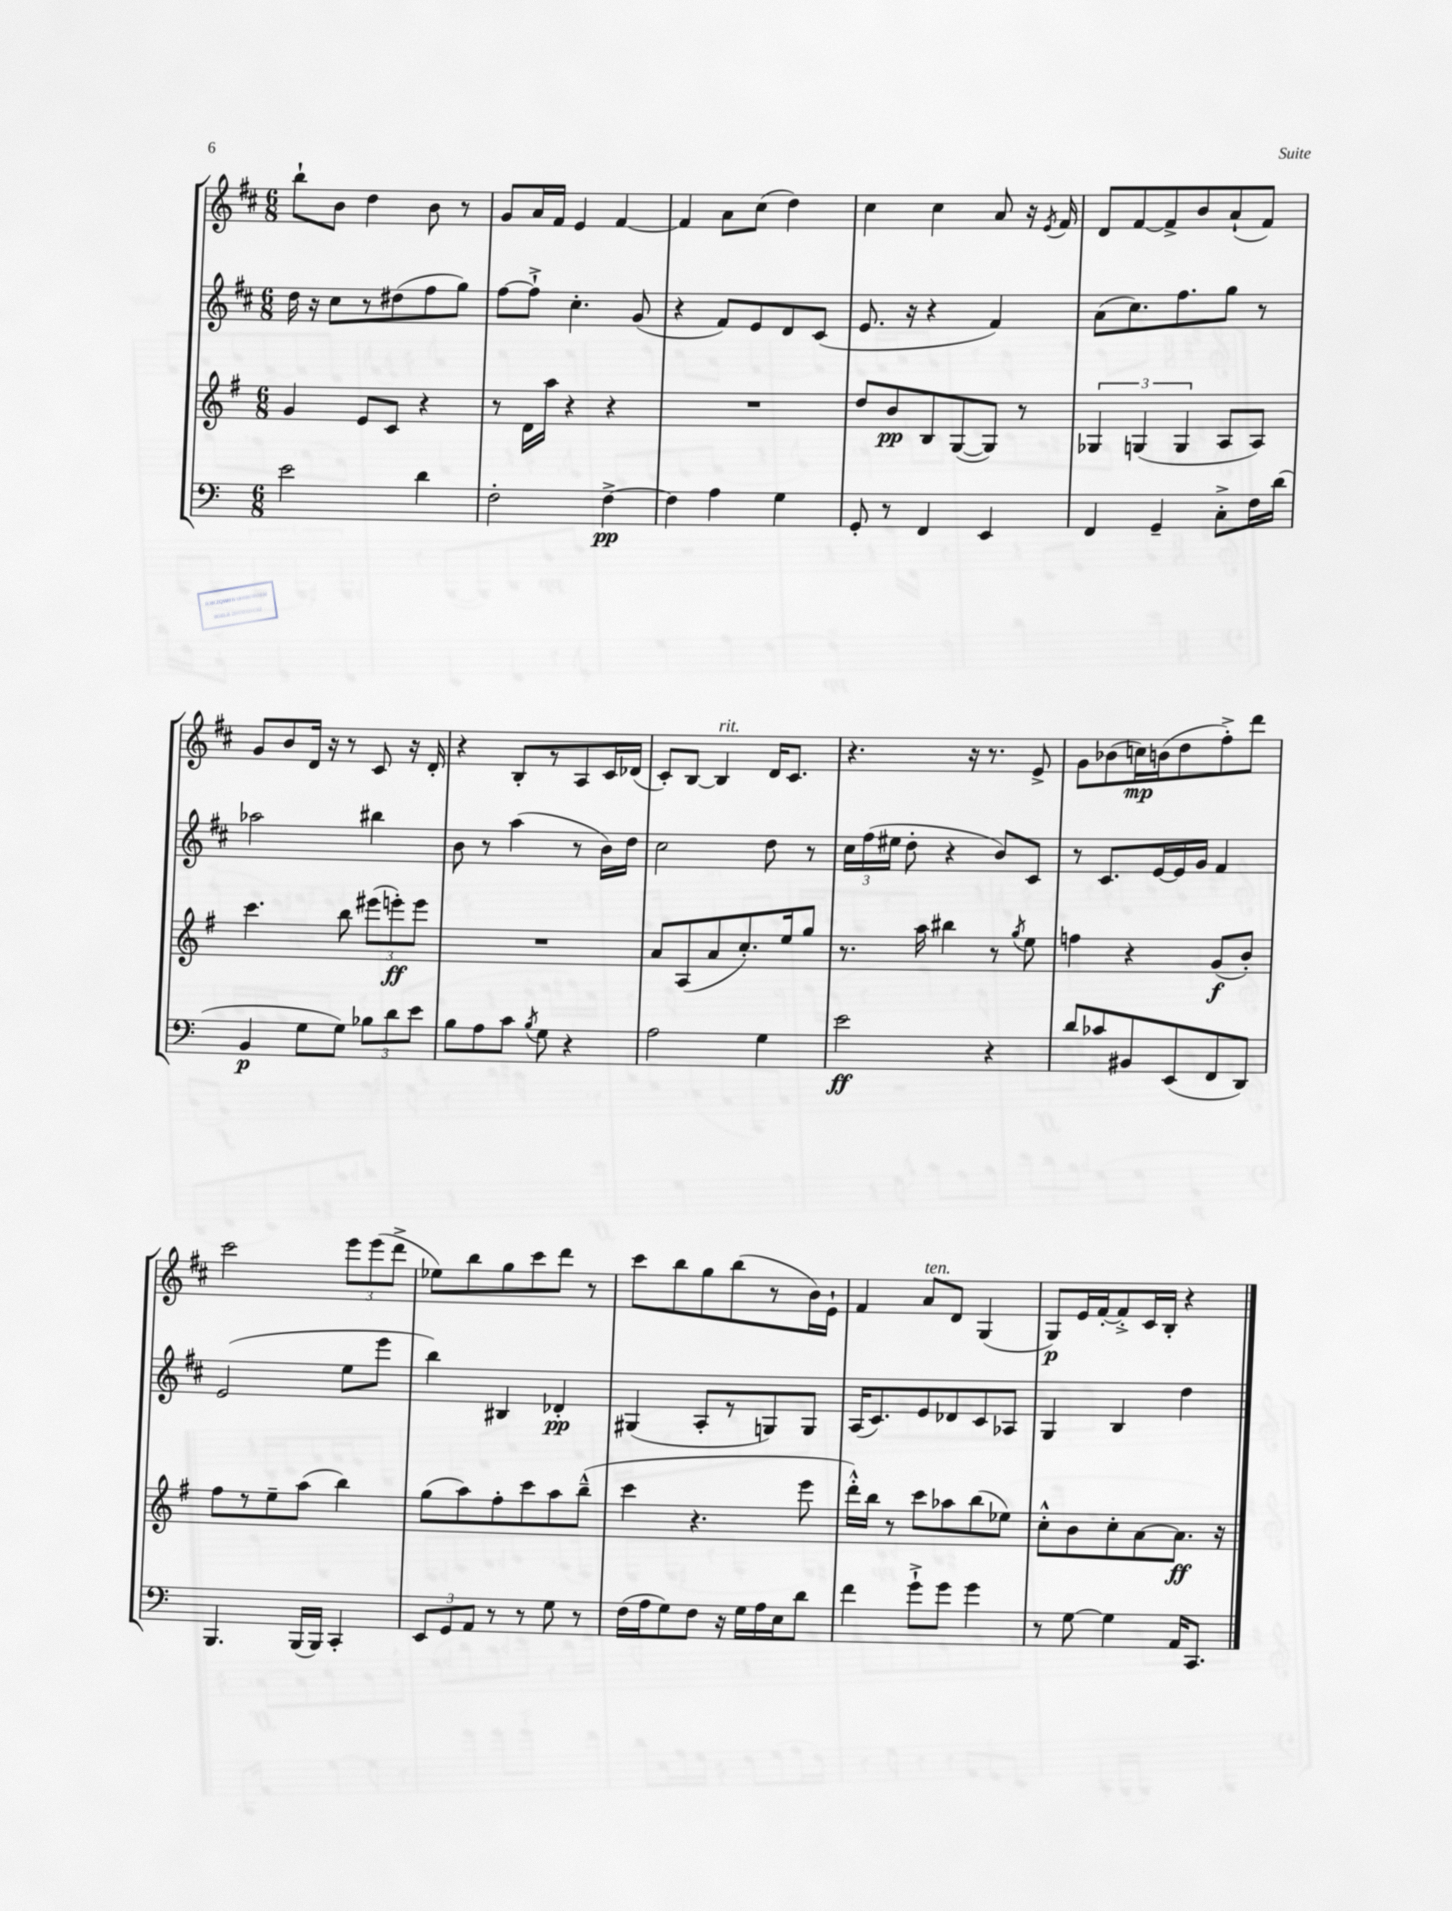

**kern	**kern	**kern	**kern
*staff4	*staff3	*staff2	*staff1
*clefF4	*clefG2	*clefG2	*clefG2
*k[]	*k[f#]	*k[f#c#]	*k[f#c#]
*M6/8	*M6/8	*M6/8	*M6/8
2e	4g	16dd	8bb`
.	.	16r	.
.	.	8cc#	8b
.	8e	8r	4dd
.	8c	(8dd#	.
4d	4r	8ff#	8b
.	.	8gg)	8r
=	=	=	=
2F'	8r	[8ff#	8g
.	16d	8ff#`^]	16a
.	16aa	.	16f#
.	4r	4.cc#'	4e
[4F^	4r	.	[4f#
.	.	(8g	.
=	=	=	=
4F]	2.r	4r	4f#]
4A	.	8f#)	8a
.	.	8e	(8cc#
4G	.	8d	4dd)
.	.	(8c#	.
=	=	=	=
8GG'	8dd	8.e	4cc#
8r	8b	.	.
.	.	16r	.
4FF	8B	4r	4cc#
.	([8G	.	.
4EE	8G])	4f#)	8a
.	8r	.	16r
.	.	.	8qe
.	.	.	16f#
=	=	=	=
4FF	6G-	(8a	8d
.	.	8.cc#)	[8f#
.	(6G	.	.
4GG~	.	.	8f#^]
.	.	8.ff#	.
.	6G	.	.
.	.	.	8b
8C'^	8A	8gg	(8a`
16F	8A)	8r	8f#)
(16d	.	.	.
=	=	=	=
4BB	4.ccc	2aa-	8g
.	.	.	8b
8G	.	.	16d
.	.	.	16r
8G)	8bb	.	8r
12B-	(12eee#	4bb#	8c#
12d	12eee')	.	.
.	.	.	16r
12e	12eee	.	.
.	.	.	16d'
=	=	=	=
8B	2.r	8b	4r
8A	.	8r	.
8c	.	(4aa	8B'
8qB	.	.	.
8G	.	.	8r
4r	.	8r	8A
.	.	16b)	16c#
.	.	16dd	(16d-
=	=	=	=
2A	8a	2cc#	8c#')
.	(8A	.	[8B
.	8a	.	4B]
.	8.cc')	.	.
4G	.	8dd	16d
.	16ee	.	8.c#
.	8gg	8r	.
=	=	=	=
2e	8.r	24cc#	4.r
.	.	(24ff#	.
.	.	24ee#	.
.	.	8dd'	.
.	16aa	.	.
.	4bb#	4r	.
.	.	.	16r
.	.	.	8.r
4r	8r	8b)	.
.	8qgg	.	.
.	8ee	8c#	8e^
=	=	=	=
8d	4ff	8r	8g
8c-	.	8.c#	(8b-
8BB#	4r	.	16cc)
.	.	[16e	(16b
(8EE	.	16e]	8dd
.	.	16g	.
8FF	(8g	4f#	8ff#'^)
8DD)	8b')	.	8ddd
=	=	=	=
4.BBB	8ff#	(2e	2ccc#
.	8r	.	.
.	8ee~	.	.
(16BBB	(8aa	.	.
16BBB)	.	.	.
4CC'	4bb)	8ee	12eee
.	.	.	(12eee
.	.	8eee	.
.	.	.	12ddd^
=	=	=	=
12EE	(8gg	4bb)	8ee-)
12GG	.	.	.
.	8aa)	.	8bb
12AA	.	.	.
8r	8ff#'	4B#	8gg
8r	8ccc	.	8ccc#
8G	8aa	4d-'	8ddd
8r	(8bb~^^	.	8r
=	=	=	=
(16F	4ccc	(4G#	8ccc#
16A	.	.	.
8G)	.	.	8bb
8F	4.r	8A'	8gg
16r	.	8r	(8bb
16G	.	.	.
16A	.	8G)	8r
16E	.	.	.
8d	8eee	8G	16b)
.	.	.	16e`
=	=	=	=
4f	16ddd'^^)	(16A	4f#
.	16bb	8.c#)	.
.	8r	.	.
8g`^	8ccc	8e	8a
8g	8aa-	8d-	8d
4g	(8bb	8c#	(4G
.	8ee-)	8A-	.
=	=	=	=
8r	8cc'^^	4G	8G)
[8G	8b	.	16e
.	.	.	[16f#'
4G]	8cc'	4B	8f#'^]
.	[8a	.	16c#
.	.	.	16B'
16AA	8.a]	4dd	4r
8.CC	.	.	.
.	16r	.	.
==	==	==	==
*-	*-	*-	*-
